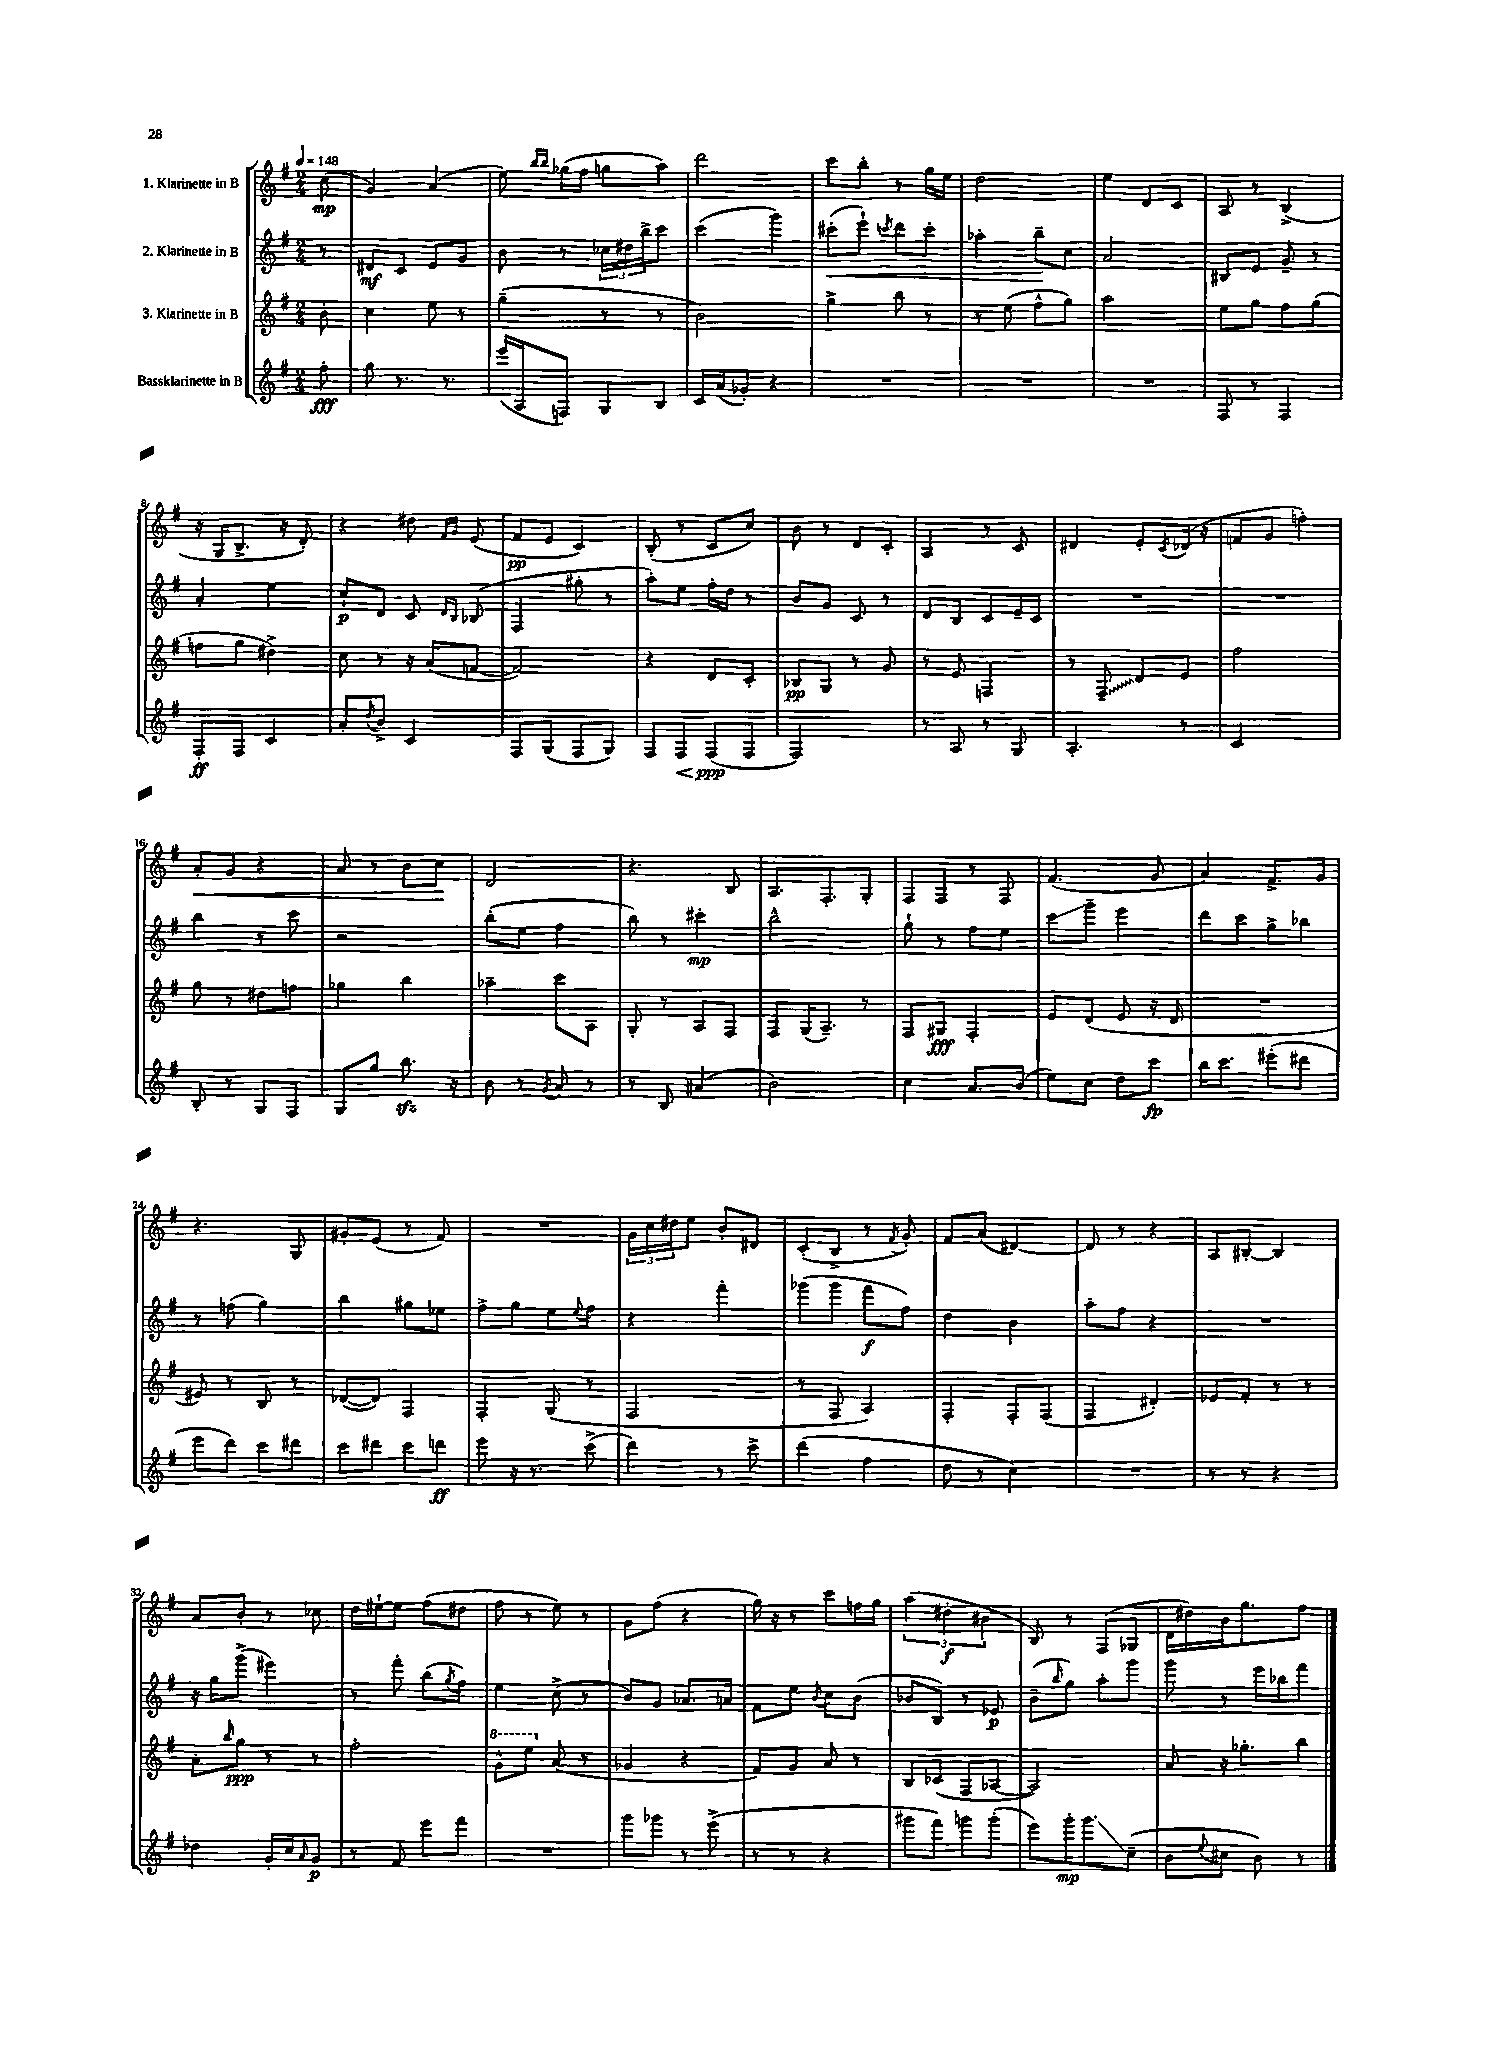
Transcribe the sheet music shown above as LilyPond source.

<<
\new StaffGroup <<
\new Staff = "s0" \with { instrumentName = "1. Klarinette in B" } {
    \clef treble \key g \major \numericTimeSignature \time 2/4 \partial 8 \tempo 4 = 148
    c''8\mp( |
    g'4) a'4( |
    e''8) \grace { b''16 b''16 } ges''16( fis''16 g''8 a''8) |
    d'''2 |
    c'''8 b''8-. r8 g''16 e''16 |
    d''2 |
    e''4 d'8 c'8 |
    a8 r8 b4->( |
    r16 g16 b8.-> r16 d'8-.) |
    r4 dis''8 \grace { fis'16 g'16 } e'8( |
    fis'8\pp e'8 c'4) |
    b8-.( r8 c'8 c''8) |
    b'8 r8 d'8 c'8-. |
    a4 r8 c'8 |
    dis'4 e'8-. \acciaccatura { c'8 } des'16( r16 |
    f'8 g'8 f''4-.) |
    a'8-.\< g'8 r4 |
    a'8 r8 b'8 c''8\! |
    d'2 |
    r4. b8 |
    a8. fis8.-. g8-. |
    fis8 fis8 r8 fis8 |
    fis'4.( g'8 |
    a'4) fis'8.-> g'16 |
    r4. g8 |
    gis'8-. e'8( r8 fis'8) |
    R2 |
    \tuplet 3/2 { g'16 c''16 dis''16 } e''8 b'8-. dis'8 |
    c'8-.( b8-> r8 \acciaccatura { fis'8 } g'8-.) |
    fis'8 a'8( dis'4~) |
    dis'8 r8 r4 |
    a8 bis8~-. bis4 |
    a'8 b'8-. r8 ces''8 |
    d''16 eis''16~-! eis''8 fis''8( dis''8 |
    fis''8 r8 e''8) r8 |
    g'8 fis''8( r4 |
    g''16) r16 r8 c'''8 f''16 g''16 |
    \tuplet 3/2 { a''4( dis''4-.\f bis'4 } |
    b8) r8 fis8( ges8 |
    d'16 dis''16) b'16 g''8. fis''8 \bar "|." |
}
\new Staff = "s1" \with { instrumentName = "2. Klarinette in B" } {
    \clef treble \key g \major \numericTimeSignature \time 2/4 \partial 8
    r8 |
    dis'8\mf c'8 e'8 g'8 |
    b'8 r8 \tuplet 3/2 { ces''16 dis''16 b''16-> } c'''8 |
    c'''4( g'''4) |
    cis'''8-.\<( e'''8-!) \acciaccatura { c'''8 } d'''8 c'''8-. |
    aes''4-. b''8--\! c''8 |
    a'2 |
    bis8 e'8 g'8-- r8 |
    a'4-. e''4 |
    c''8-!\p d'8 c'8 \grace { d'16 b16 } bes8( |
    fis4 gis''8-. r8 |
    a''8-.) e''8 fis''16-. d''16 r8 |
    b'8 g'8 c'8 r8 |
    d'8 b8 c'8 e'16-- c'16 |
    R2 |
    R2 |
    b''4 r8 c'''8 |
    r2 |
    b''8-.( e''8 fis''4 |
    b''8) r8 cis'''4-.\mp |
    b''2-^ |
    g''8-! r8 fis''8 e''8 |
    c'''8\glissando g'''8-- e'''4 |
    d'''8 c'''8 g''8-> bes''8 |
    r8 f''8( g''4) |
    b''4 gis''8 ees''8 |
    fis''8-> g''8 e''8 \appoggiatura { e''8 } fis''8 |
    r4 fis'''4-. |
    ges'''8( ges'''8 fis'''8\f fis''8) |
    d''4 b'4 |
    a''8-. fis''8 r4 |
    R2 |
    r16 g''16 g'''8->( eis'''4) |
    r8 fis'''8-. b''8( \acciaccatura { g''8 } fis''8) |
    e''4 c''8->( r8 |
    b'8) g'8 aes'8. a'16 |
    fis'8 e''8 \acciaccatura { b'8 } c''8 b'8( |
    bes'8 b8) r8 ees'8\p |
    b'8--( \grace { b''16 } g''8) a''8-. g'''8 |
    g'''8 r8 e'''16 bes''16 fis'''8 \bar "|." |
}
\new Staff = "s2" \with { instrumentName = "3. Klarinette in B" } {
    \clef treble \key g \major \numericTimeSignature \time 2/4 \partial 8
    b'8-. |
    c''4 e''8 r8 |
    g''4--( r8 r8 |
    b'2) |
    g''4-> b''8 r8 |
    r8 e''8( fis''8-^ g''8) |
    a''2 |
    e''8 g''8 fis''8 g''8( |
    f''8 g''8 dis''4->) |
    c''8 r8 r16 a'16( f'8~ |
    f'2) |
    r4 d'8 c'8-. |
    bes8\pp g8 r8 g'8 |
    r8 e'8 f4 |
    r8 \once \override Glissando.style = #'zigzag fis8--\glissando d'8 e'8 |
    fis''2 |
    g''8 r8 dis''8 f''8 |
    ges''4 b''4 |
    aes''4-- c'''8 a8 |
    g8-. r8 a8 fis8 |
    fis8 g16( a8.--) r8 |
    fis8 gis8\fff fis4-. |
    e'8 d'8( e'8 r16 d'16 |
    R2 |
    eis'8) r8 b8 r8 |
    des'8~( des'8) fis4 |
    fis4-. g8( r8 |
    fis2 |
    r8 fis8 a4) |
    fis4-. fis8-. fis8( |
    fis4 dis'4-.) |
    ees'8 fis'8-. r8 r8 |
    a'8-. \grace { b''16 } g''8\ppp r8 r8 |
    fis''2-. |
    \ottava #1 g''8-^ e'''8 \ottava #0 a'8( r8 |
    ges'4 r4 |
    fis'8) g'8 a'8 r8 |
    b8 ces'8( fis8 aes8~ |
    aes2) |
    a'8 r16 ges''8.-. b''8 \bar "|." |
}
\new Staff = "s3" \with { instrumentName = "Bassklarinette in B" } {
    \clef treble \key g \major \numericTimeSignature \time 2/4 \partial 8
    fis''8-.\fff |
    g''8 r8. r8. |
    e'''16( a16 f8) g8 b8 |
    c'16 a'16( ges'8-.) r4 |
    R2 |
    R2 |
    R2 |
    fis8 r8 fis4 |
    fis8-.\ff fis8 c'4 |
    a'8-. \acciaccatura { d''8 } b'8-> c'4 |
    fis8 g8( fis8 g8) |
    fis8 fis8\< fis8\ppp\!( fis8 |
    fis2) |
    r8 a8 r8 g8 |
    a4.-. r8 |
    c'2 |
    b8-. r8 g8 fis8 |
    g8 g''8 b''8.\sfz r16 |
    b'8 r8 \acciaccatura { g'8 } a'8 r8 |
    r8 b8 ais'4( |
    b'2) |
    c''4 a'8. b'16( |
    e''8) c''8 d''8 c'''8\fp |
    b''16 c'''8. eis'''8-.( dis'''8 |
    e'''8 d'''8) c'''8 dis'''8 |
    c'''8 dis'''8 c'''8 d'''8\ff |
    e'''8 r16 r8. c'''8->( |
    d'''4) r8 c'''8-> |
    d'''4( fis''4 |
    d''8 r8 c''4) |
    R2 |
    r8 r8 r4 |
    des''4 g'16-. c''16 \grace { a'16 } g'8\p |
    r8 fis'8 e'''8 fis'''8 |
    R2 |
    g'''8 ges'''8 r8 e'''8->( |
    r8 r8 r4 |
    gis'''8 fis'''8) g'''8 g'''8-.( |
    e'''8) g'''16-.\mp g'''8.\glissando c''8--( |
    b'8 \appoggiatura { e''8 } cis''8 b'8) r8 \bar "|." |
}
>>
>>
